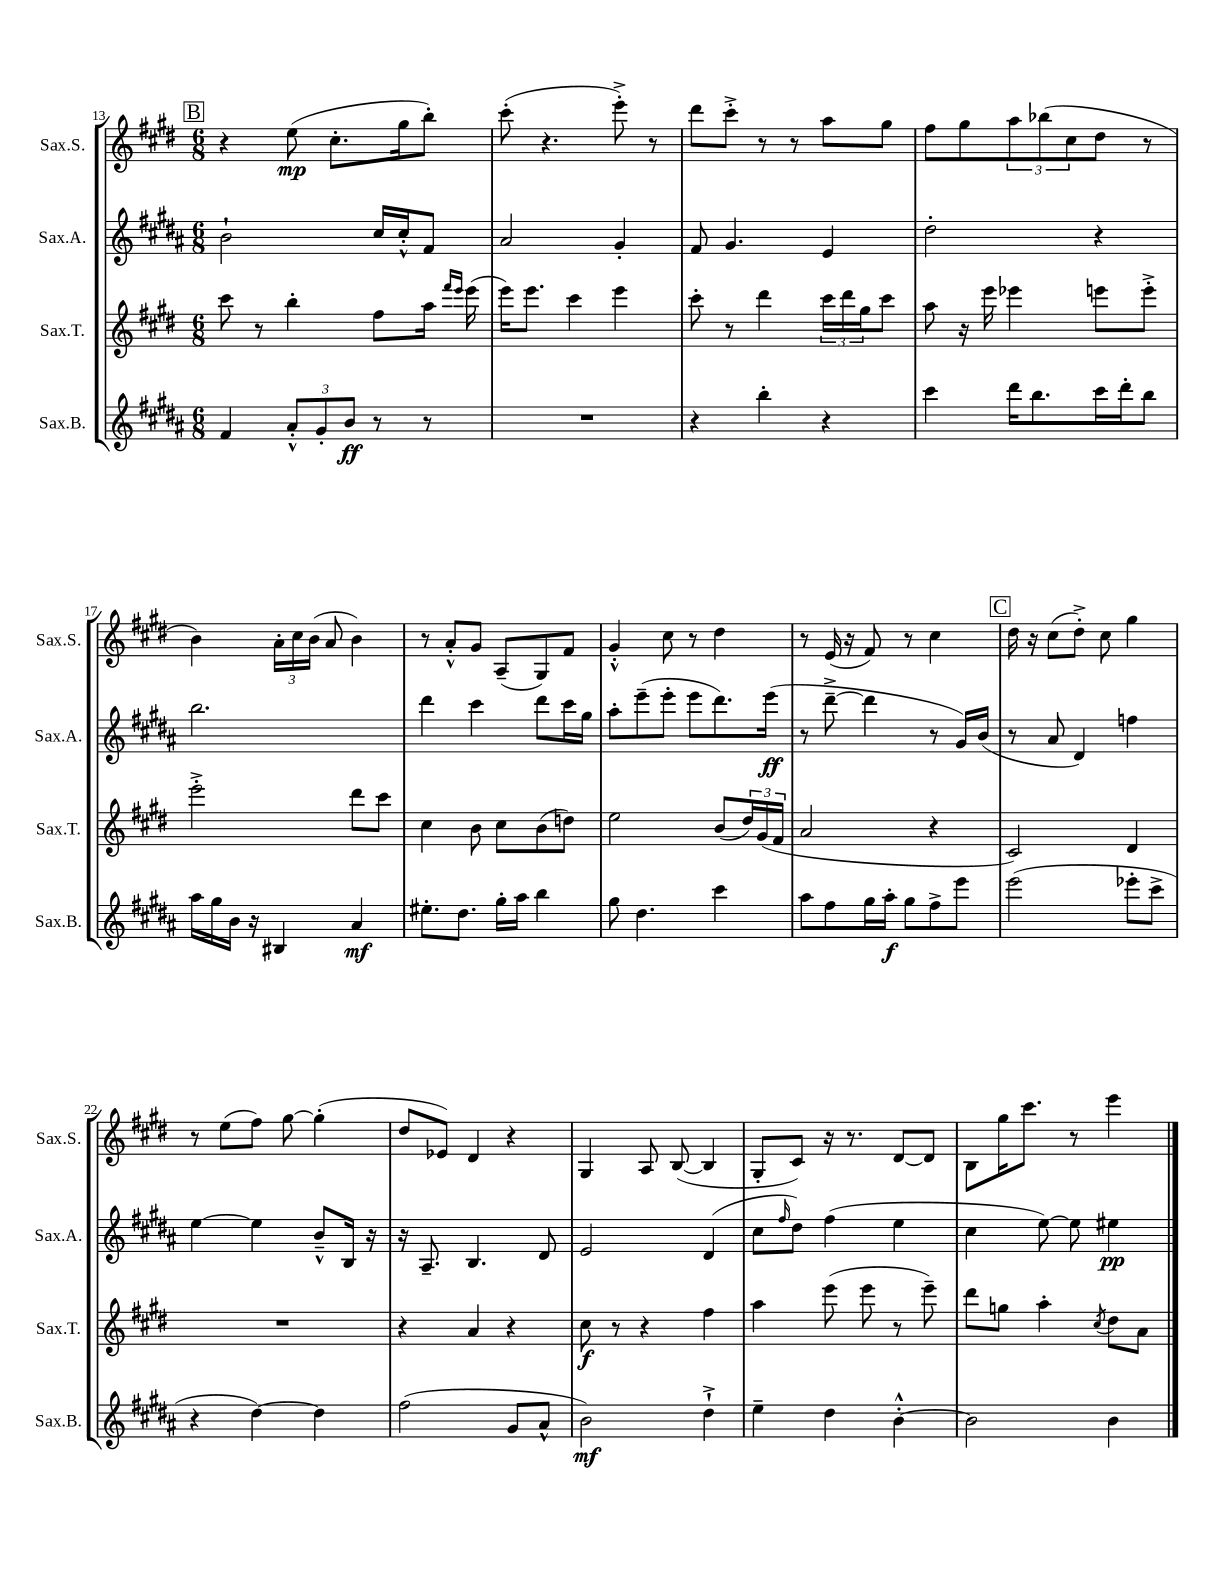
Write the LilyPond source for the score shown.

<<
\new StaffGroup <<
\new Staff = "s0" \with { instrumentName = "Sax.S." shortInstrumentName = "Sax.S." } {
    \clef treble \key e \major \numericTimeSignature \time 6/8
    \mark \markup { \box "B" } r4 e''8\mp( cis''8.-. gis''16 b''8-.) |
    cis'''8-.( r4. e'''8-.->) r8 |
    dis'''8 cis'''8-.-> r8 r8 a''8 gis''8 |
    fis''8 gis''8 \tuplet 3/2 { a''8 bes''8( cis''8 } dis''8 r8 |
    b'4) \tuplet 3/2 { a'16-. cis''16 b'16( } a'8 b'4) |
    r8 a'8-.-^ gis'8 a8--( gis8) fis'8 |
    gis'4-.-^ cis''8 r8 dis''4 |
    r8 e'16( r16 fis'8) r8 cis''4 |
    \mark \markup { \box "C" } dis''16 r16 cis''8( dis''8-.->) cis''8 gis''4 |
    r8 e''8( fis''8) gis''8~ gis''4-.( |
    dis''8 ees'8) dis'4 r4 |
    gis4 a8 b8~( b4 |
    gis8-. cis'8) r16 r8. dis'8~ dis'8 |
    b8 gis''16 cis'''8. r8 e'''4 \bar "|." |
}
\new Staff = "s1" \with { instrumentName = "Sax.A." shortInstrumentName = "Sax.A." } {
    \clef treble \key b \major \numericTimeSignature \time 6/8
    \mark \markup { \box "B" } b'2-! cis''16 cis''16-.-^ fis'8 |
    ais'2 gis'4-. |
    fis'8 gis'4. e'4 |
    dis''2-. r4 |
    b''2. |
    dis'''4 cis'''4 dis'''8 cis'''16 gis''16 |
    ais''8-. e'''8--( e'''8-. e'''8 dis'''8.) e'''16\ff( |
    r8 dis'''8~---> dis'''4 r8 gis'16) b'16( |
    \mark \markup { \box "C" } r8 ais'8 dis'4) f''4 |
    e''4~ e''4 b'8---^ b16 r16 |
    r16 ais8.-- b4. dis'8 |
    e'2 dis'4( |
    cis''8 \grace { fis''16 } dis''8) fis''4( e''4 |
    cis''4 e''8~) e''8 eis''4\pp \bar "|." |
}
\new Staff = "s2" \with { instrumentName = "Sax.T." shortInstrumentName = "Sax.T." } {
    \clef treble \key e \major \numericTimeSignature \time 6/8
    \mark \markup { \box "B" } cis'''8 r8 b''4-. fis''8 a''16 \grace { fis'''16 e'''16 } e'''16( |
    e'''16) e'''8. cis'''4 e'''4 |
    cis'''8-. r8 dis'''4 \tuplet 3/2 { cis'''16 dis'''16 gis''16 } cis'''8 |
    a''8 r16 e'''16 ees'''4 e'''8 e'''8-.-> |
    e'''2-.-> dis'''8 cis'''8 |
    cis''4 b'8 cis''8 b'8( d''8) |
    e''2 b'8( \tuplet 3/2 { dis''16) gis'16( fis'16 } |
    a'2 r4 |
    \mark \markup { \box "C" } cis'2) dis'4 |
    R2. |
    r4 a'4 r4 |
    cis''8\f r8 r4 fis''4 |
    a''4 e'''8( e'''8 r8 e'''8--) |
    dis'''8 g''8 a''4-. \acciaccatura { cis''8 } dis''8 a'8 \bar "|." |
}
\new Staff = "s3" \with { instrumentName = "Sax.B." shortInstrumentName = "Sax.B." } {
    \clef treble \key b \major \numericTimeSignature \time 6/8
    \mark \markup { \box "B" } fis'4 \tuplet 3/2 { ais'8-.-^ gis'8-. b'8\ff } r8 r8 |
    R2. |
    r4 b''4-. r4 |
    cis'''4 dis'''16 b''8. cis'''16 dis'''16-. b''8 |
    ais''16 gis''16 b'16 r16 bis4 ais'4\mf |
    eis''8.-. dis''8. gis''16-. ais''16 b''4 |
    gis''8 dis''4. cis'''4 |
    ais''8 fis''8 gis''16 ais''16-.\f gis''8 fis''8-> e'''8 |
    \mark \markup { \box "C" } e'''2( ees'''8-. cis'''8-> |
    r4 dis''4~) dis''4 |
    fis''2( gis'8 ais'8-^ |
    b'2\mf) dis''4-!-> |
    e''4-- dis''4 b'4~-.-^ |
    b'2 b'4 \bar "|." |
}
>>
>>
\layout { \context { \Score currentBarNumber = #13 } }
